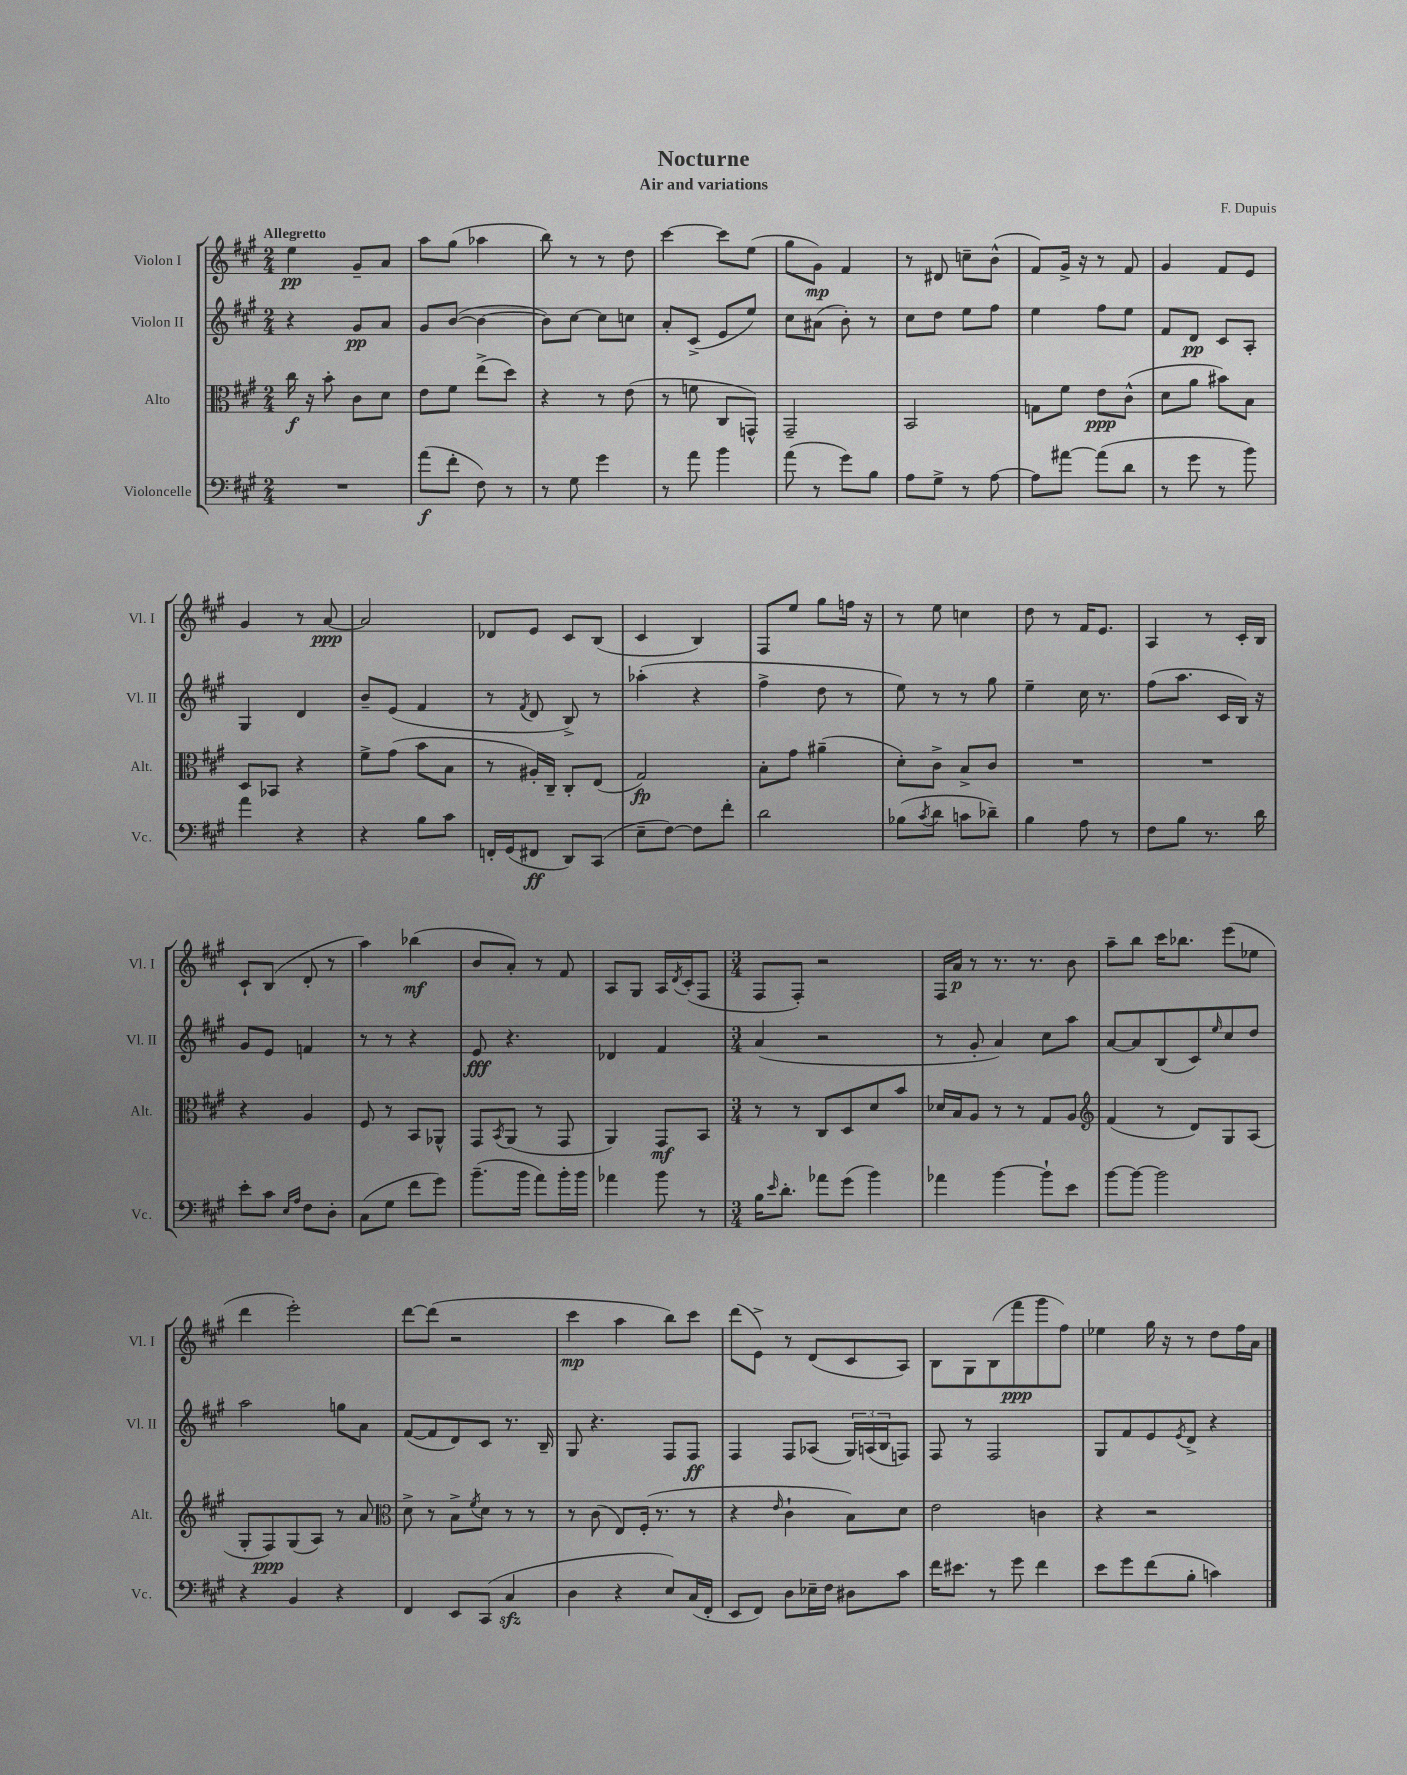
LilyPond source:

\header { title = "Nocturne" composer = "F. Dupuis" subtitle = "Air and variations" }
<<
\new StaffGroup <<
\new Staff = "s0" \with { instrumentName = "Violon I" shortInstrumentName = "Vl. I" } {
    \clef treble \key a \major \numericTimeSignature \time 2/4 \tempo "Allegretto"
    e''4\pp gis'8-- a'8 |
    a''8 gis''8( aes''4 |
    b''8) r8 r8 d''8 |
    cis'''4~ cis'''8 e''8( |
    gis''8 gis'8\mp) fis'4 |
    r8 dis'8 c''8-- b'8-^( |
    fis'8) gis'16-> r16 r8 fis'8 |
    gis'4 fis'8 e'8 |
    gis'4 r8 a'8~\ppp |
    a'2 |
    des'8 e'8 cis'8 b8( |
    cis'4 b4) |
    fis8 e''8 gis''8 f''16 r16 |
    r8 e''8 c''4 |
    d''8 r8 fis'16 e'8. |
    a4 r8 cis'16-. b16 |
    cis'8-! b8( d'8-. r8 |
    a''4) bes''4\mf( |
    b'8 a'8-.) r8 fis'8 |
    a8 gis8 a16 \acciaccatura { d'8 } cis'16-.( fis8 |
    \numericTimeSignature \time 3/4 fis8 fis8-.) r2 |
    fis16 a'16\p r8 r8. r8. b'8 |
    a''8-- b''8 cis'''16 bes''8. e'''8( ees''8 |
    d'''4 e'''2-.) |
    d'''8~ d'''8( r2 |
    cis'''4\mp a''4 b''8) cis'''8 |
    d'''8( e'8->) r8 d'8( cis'8 a8) |
    b8 gis8 b8( fis'''8\ppp gis'''8 fis''8) |
    ees''4 gis''16 r16 r8 d''8 fis''16 a'16 \bar "|." |
}
\new Staff = "s1" \with { instrumentName = "Violon II" shortInstrumentName = "Vl. II" } {
    \clef treble \key a \major \numericTimeSignature \time 2/4
    r4 gis'8\pp a'8 |
    gis'8 b'8~( b'4~ |
    b'8) cis''8~ cis''8 c''8 |
    a'8-. cis'8->( e'8 e''8) |
    cis''8 ais'8( b'8-.) r8 |
    cis''8 d''8 e''8 fis''8 |
    e''4 fis''8 e''8 |
    fis'8 d'8\pp cis'8 a8-. |
    gis4 d'4 |
    b'8-- e'8( fis'4 |
    r8 \acciaccatura { fis'8 } d'8 b8->) r8 |
    aes''4-.( r4 |
    fis''4-> d''8 r8 |
    e''8) r8 r8 gis''8 |
    e''4-- cis''16 r8. |
    fis''8( a''8. cis'16 b16) r16 |
    gis'8 e'8 f'4 |
    r8 r8 r4 |
    e'8\fff r4. |
    des'4 fis'4 |
    \numericTimeSignature \time 3/4 a'4( r2 |
    r8 gis'8-. a'4) cis''8 a''8 |
    a'8~ a'8 b8( cis'8) \grace { e''16 } cis''8 d''8 |
    a''2 g''8 a'8 |
    fis'8~( fis'8 d'8) cis'8 r8. b16-- |
    gis8 r4. fis8 fis8\ff |
    fis4 fis8 aes8( \tuplet 3/2 { gis16) a16( b16 } f8) |
    fis8 r8 fis2 |
    gis8 fis'8 e'8 \acciaccatura { e'8 } d'8-> r4 \bar "|." |
}
\new Staff = "s2" \with { instrumentName = "Alto" shortInstrumentName = "Alt." } {
    \clef alto \key a \major \numericTimeSignature \time 2/4
    cis''16\f r16 b'8-. cis'8 d'8 |
    e'8 fis'8 e''8->( d''8) |
    r4 r8 e'8( |
    r8 f'8 cis8 g,8-^) |
    gis,2-- |
    b,2 |
    g8 fis'8 e'8\ppp cis'8-^( |
    d'8 a'8 bis'8) b8 |
    d8 bes,8 r4 |
    fis'8-> gis'8( b'8 b8 |
    r8 ais16-.) cis16-- cis8-. e8( |
    gis2\fp) |
    b8-. gis'8 ais'4--( |
    d'8-.) cis'8-> b8-> cis'8 |
    R2 |
    R2 |
    r4 a4 |
    fis8 r8 b,8 aes,8-^ |
    gis,8 \acciaccatura { b,8 } a,8( r8 gis,8 |
    a,4) gis,8\mf b,8 |
    \numericTimeSignature \time 3/4 r8 r8 cis8 d8 d'8 b'8 |
    des'16 b16 a8 r8 r8 gis8 a8 |
    \clef treble fis'4( r8 d'8) gis8 a8( |
    gis8-. fis8\ppp) gis8( a8) r8 a'8 |
    \clef alto d'8-> r8 b8-> \acciaccatura { fis'8 } d'8 r8 r8 |
    r8 cis'8( e8) fis16-.( r8. r8 |
    r4 \grace { e'16 } cis'4-! b8) d'8 |
    e'2 c'4 |
    r4 r2 \bar "|." |
}
\new Staff = "s3" \with { instrumentName = "Violoncelle" shortInstrumentName = "Vc." } {
    \clef bass \key a \major \numericTimeSignature \time 2/4
    R2 |
    a'8\f( fis'8-. fis8) r8 |
    r8 gis8 gis'4 |
    r8 a'8 b'4 |
    a'8( r8 gis'8) b8 |
    a8 gis8-> r8 a8~ |
    a8 ais'8~ ais'8( d'8 |
    r8 gis'8 r8 b'8) |
    a'4 r4 |
    r4 b8 cis'8 |
    f,16-. gis,16( fis,8\ff d,8) cis,8( |
    e8-- fis8~) fis8 fis'8-. |
    d'2 |
    bes8( \acciaccatura { cis'8 } d'8 c'8 des'8--) |
    b4 a8 r8 |
    fis8 b8 r8. d'16 |
    e'8-. cis'8 \grace { e16 a16 } fis8 d8-. |
    cis8( gis8 fis'8 gis'8) |
    b'8.--( b'16 a'8) b'16-. b'16 |
    aes'4 b'8 r8 |
    \numericTimeSignature \time 3/4 b16 \grace { e'16 } d'8.-. aes'8 gis'8( b'4) |
    aes'4 b'4~ b'8-! e'8 |
    b'8~ b'8~ b'2 |
    r4 b,4 r4 |
    fis,4 e,8 cis,8( cis4\sfz |
    d4 r4 e8) cis16( fis,16-. |
    e,8 fis,8) d8 ees16-- fis16 dis8 cis'8 |
    fis'16 eis'8. r8 gis'8 fis'4 |
    e'8 gis'8 fis'8( b8-. c'4) \bar "|." |
}
>>
>>
\layout { \context { \Score \remove "Bar_number_engraver" } }
